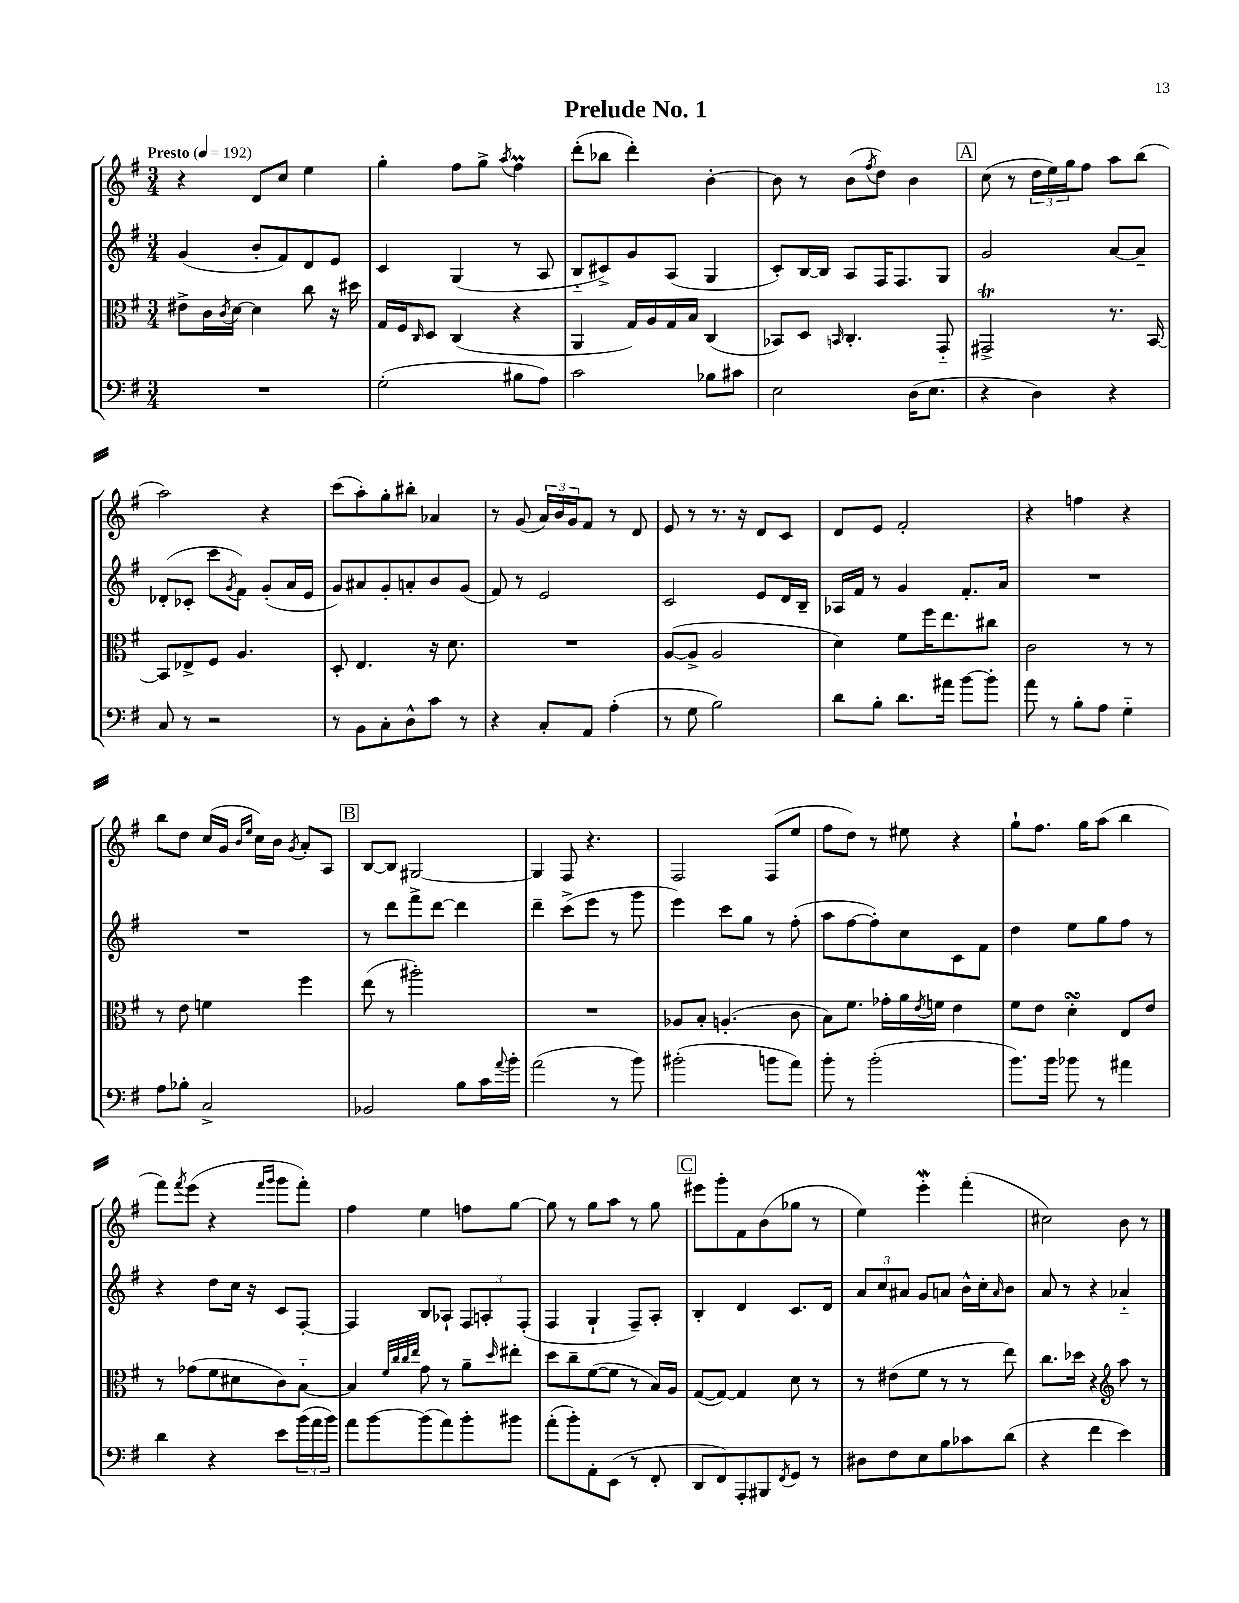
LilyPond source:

\header { title = "Prelude No. 1" }
<<
\new StaffGroup <<
\new Staff = "s0" {
    \clef treble \key g \major \numericTimeSignature \time 3/4 \tempo "Presto" 4 = 192
    r4 d'8 c''8 e''4 |
    g''4-. fis''8 g''8-> \acciaccatura { a''8 } fis''4\prall |
    d'''8-.( bes''8 d'''4-.) b'4~-. |
    b'8 r8 b'8( \acciaccatura { fis''8 } d''8) b'4 |
    \mark \markup { \box "A" } c''8( r8 \tuplet 3/2 { d''16 e''16) g''16 } fis''8 a''8 b''8( |
    a''2) r4 |
    c'''8( a''8-.) g''8-. bis''8-. aes'4 |
    r8 g'8( \tuplet 3/2 { a'16) b'16 g'16 } fis'8 r8 d'8 |
    e'8 r8 r8. r16 d'8 c'8 |
    d'8 e'8 fis'2-. |
    r4 f''4 r4 |
    b''8 d''8 c''16( g'16 \grace { b'16 e''16 } c''16) b'16 \acciaccatura { g'8 } a'8-. a8 |
    \mark \markup { \box "B" } b8~ b8 gis2~ |
    gis4 fis8 r4. |
    fis2 fis8( e''8 |
    fis''8 d''8) r8 eis''8 r4 |
    g''8-! fis''8. g''16 a''8( b''4 |
    fis'''8) \acciaccatura { fis'''8 } e'''8( r4 \grace { fis'''16 g'''16 } g'''8 fis'''8-.) |
    fis''4 e''4 f''8 g''8~ |
    g''8 r8 g''8 a''8 r8 g''8 |
    \mark \markup { \box "C" } eis'''8 g'''8-. fis'8 b'8( ges''8 r8 |
    e''4) e'''4-.\mordent fis'''4-.( |
    cis''2) b'8 r8 \bar "|." |
}
\new Staff = "s1" {
    \clef treble \key g \major \numericTimeSignature \time 3/4
    g'4( b'8-. fis'8) d'8 e'8 |
    c'4 g4( r8 a8 |
    b8-_ cis'8->) g'8 a8( g4 |
    c'8-.) b16~ b16 a8 fis16 fis8. g8 |
    \mark \markup { \box "A" } g'2 a'8~ a'8-- |
    des'8-.( ces'8-. c'''8 \acciaccatura { g'8 } fis'8) g'8-.( a'16 e'16 |
    g'8) ais'8 g'8-. a'8-. b'8 g'8( |
    fis'8) r8 e'2 |
    c'2 e'8 d'16 b16-- |
    aes16 fis'16 r8 g'4 fis'8.-. a'16 |
    R2. |
    R2. |
    \mark \markup { \box "B" } r8 d'''8 fis'''8-> d'''8~ d'''4 |
    d'''4-- c'''8->( e'''8 r8 g'''8 |
    e'''4) c'''8 g''8 r8 fis''8-.( |
    a''8 fis''8~ fis''8-.) c''8 c'8 fis'8 |
    d''4 e''8 g''8 fis''8 r8 |
    r4 d''8 c''16 r16 c'8 fis8~-. |
    fis4 b8 aes8-! \tuplet 3/2 { fis8 a8-. fis8-.( } |
    fis4 g4-! fis8--) a8-. |
    \mark \markup { \box "C" } b4-. d'4 c'8. d'16 |
    \tuplet 3/2 { a'8 c''8 ais'8 } g'8 a'8 b'16-^ c''16-. \grace { a'16 } b'8 |
    a'8 r8 r4 aes'4-_ \bar "|." |
}
\new Staff = "s2" {
    \clef alto \key g \major \numericTimeSignature \time 3/4
    eis'8-> c'16 \acciaccatura { c'8 } d'16~ d'4 c''8 r16 dis''16 |
    g16 fis16 \grace { c16 } d8 c4( r4 |
    a,4 g16) a16 g16 b16 c4( |
    bes,8) d8 \grace { b,16 } c4.-. g,8-_ |
    \mark \markup { \box "A" } gis,2->\trill r8. b,16~ |
    b,8 ees8-> fis8 a4. |
    d8-. e4. r16 d'8. |
    R2. |
    a8~( a8-> a2 |
    d'4) fis'8 fis''16 e''8. cis''8 |
    c'2 r8 r8 |
    r8 e'8 f'4 fis''4 |
    \mark \markup { \box "B" } e''8( r8 ais''2-.) |
    R2. |
    aes8 b8-. a4.-.( c'8 |
    b8) fis'8. ges'16-. a'16 \acciaccatura { e'8 } f'16 e'4 |
    fis'8 e'8 d'4-.\turn e8 e'8 |
    r8 ges'8( fis'8 dis'8 c'8) b8~-_ |
    b4 \grace { fis'32 c''32 c''32 e''32 } g'8 r8 a'8-- \grace { d''16 } eis''8-. |
    d''8 c''8-- fis'8~( fis'8 r8 b16) a16 |
    \mark \markup { \box "C" } g8~( g8~) g4 d'8 r8 |
    r8 eis'8( fis'8 r8 r8 e''8) |
    c''8. des''16 r4 \clef treble a''8 r8 \bar "|." |
}
\new Staff = "s3" {
    \clef bass \key g \major \numericTimeSignature \time 3/4
    R2. |
    g2-.( bis8 a8) |
    c'2 bes8 cis'8 |
    e2 d16( e8. |
    \mark \markup { \box "A" } r4 d4) r4 |
    c8 r8 r2 |
    r8 b,8 c8-. d8-^ c'8 r8 |
    r4 c8-. a,8 a4-.( |
    r8 g8 b2) |
    d'8 b8-. d'8. ais'16 b'8~ b'8-. |
    a'8 r8 b8-. a8 g4-_ |
    a8 bes8-. c2-> |
    \mark \markup { \box "B" } bes,2 b8 c'16 \appoggiatura { a'8 } b'16-. |
    a'2( r8 b'8) |
    bis'2-.( b'8 a'8) |
    b'8-. r8 b'2-.( |
    b'8.) b'16 bes'8 r8 ais'4 |
    d'4 r4 e'8 \tuplet 3/2 { b'16( a'16 b'16) } |
    a'8 b'8~ b'8( a'8) b'8-. bis'8 |
    a'8-.( b'8-.) a,8-. e,8( r8 fis,8-. |
    \mark \markup { \box "C" } d,8 fis,8) a,,8-. bis,,8 \acciaccatura { fis,8 } g,8 r8 |
    dis8 fis8 e8 b8 ces'8 d'8( |
    r4 fis'4 e'4) \bar "|." |
}
>>
>>
\layout { \context { \Score \remove "Bar_number_engraver" } }
